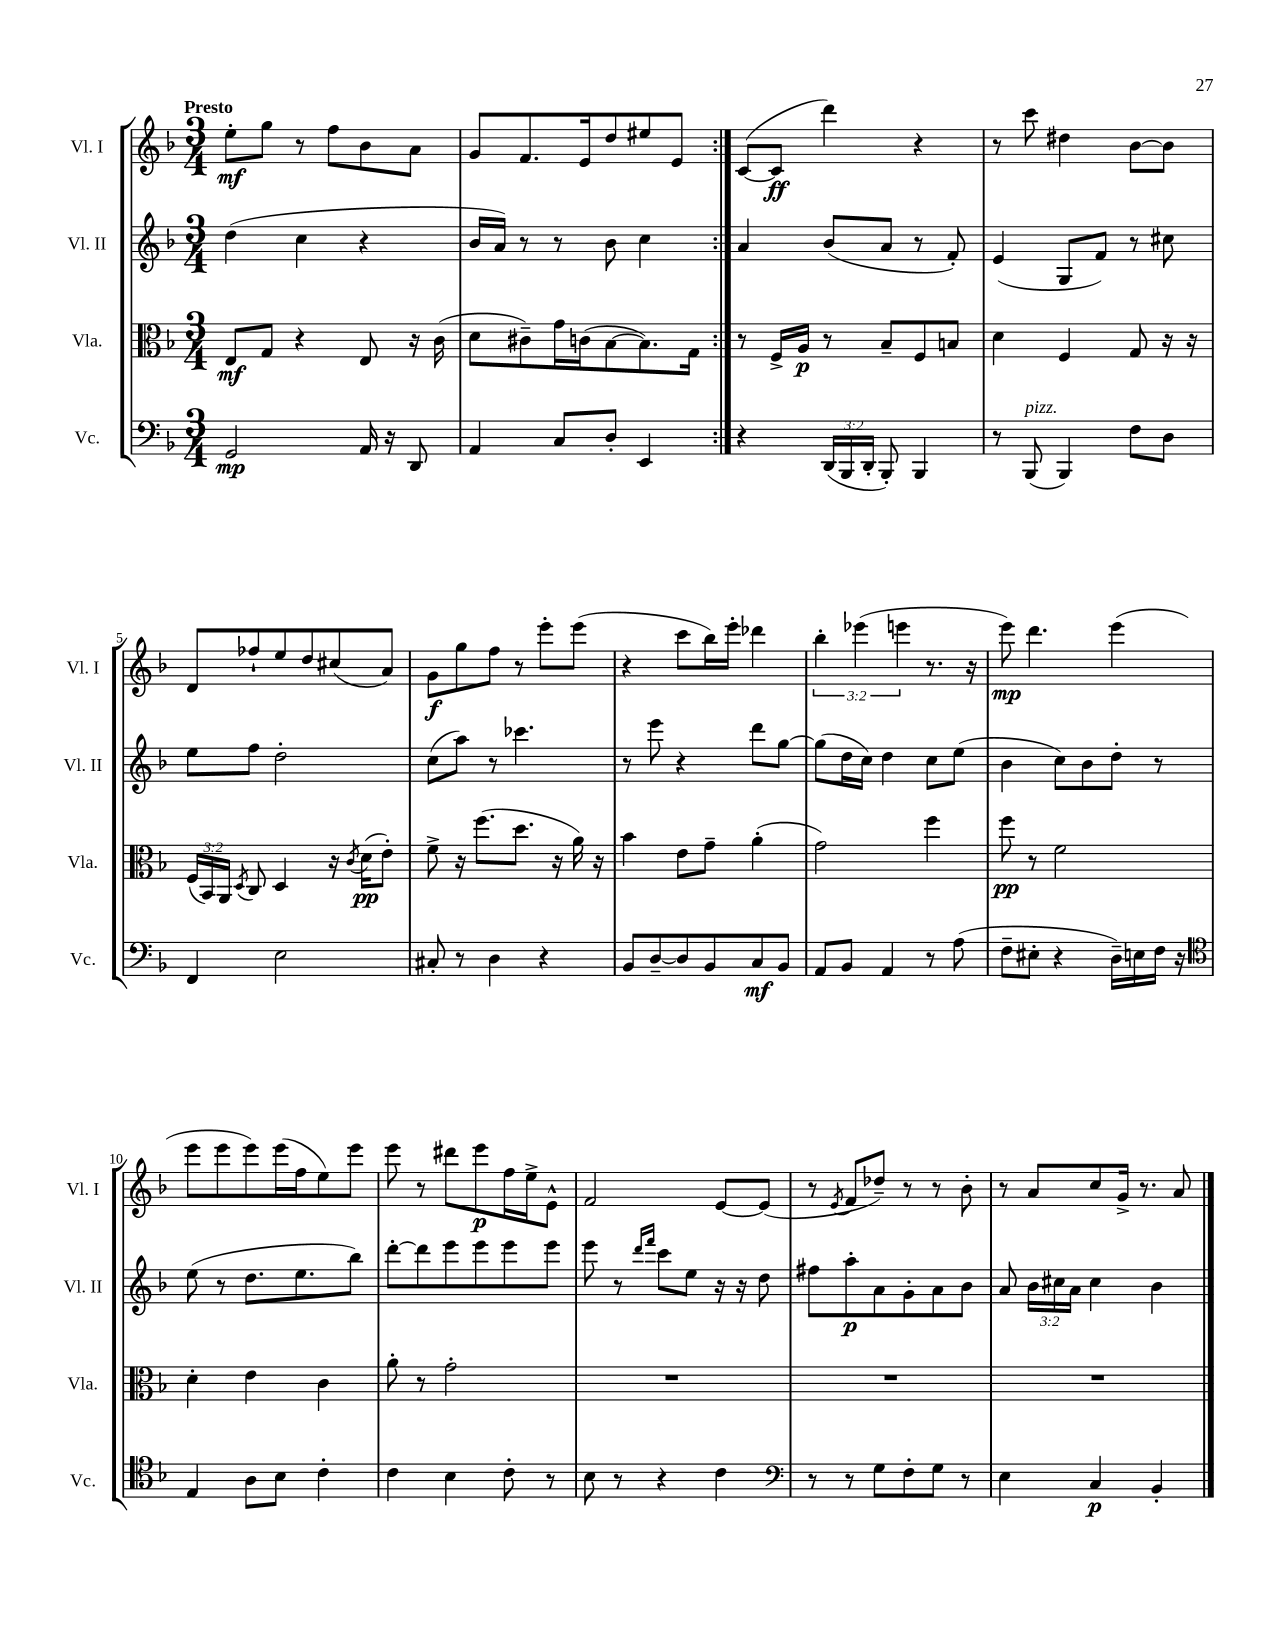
<<
\new StaffGroup <<
\new Staff = "s0" \with { instrumentName = "Vl. I" shortInstrumentName = "Vl. I" } {
    \clef treble \key f \major \numericTimeSignature \time 3/4 \override Staff.TupletNumber.text = #tuplet-number::calc-fraction-text \tempo "Presto"
    \autoBeamOff \repeat volta 2 { e''8[-.\mf g''8] r8 f''8[ bes'8 a'8] |
    g'8[ f'8. e'16 d''8 eis''8 e'8] | }
    c'8[~( c'8]\ff d'''4) r4 |
    r8 c'''8 dis''4 bes'8[~ bes'8] |
    d'8[ fes''8-! e''8 d''8 cis''8( a'8]) |
    g'8[\f g''8 f''8] r8 e'''8[-. e'''8]( |
    r4 c'''8[ bes''16) e'''16]-. des'''4 |
    \tuplet 3/2 { bes''4-. ees'''4( e'''4 } r8. r16 |
    e'''8\mp) d'''4. e'''4( |
    e'''8[ e'''8 e'''8) e'''16( f''16 e''8) e'''8] |
    e'''8 r8 dis'''8[ e'''8\p f''16 e''16-> e'8]-^ |
    f'2 e'8[~ e'8]( |
    r8 \acciaccatura { e'8 } f'8[ des''8]--) r8 r8 bes'8-. |
    r8 a'8[ c''8 g'16]-> r8. a'8 \bar "|." |
}
\new Staff = "s1" \with { instrumentName = "Vl. II" shortInstrumentName = "Vl. II" } {
    \clef treble \key f \major \numericTimeSignature \time 3/4 \override Staff.TupletNumber.text = #tuplet-number::calc-fraction-text
    \autoBeamOff \repeat volta 2 { d''4( c''4 r4 |
    bes'16[ a'16]) r8 r8 bes'8 c''4 | }
    a'4 bes'8[( a'8] r8 f'8-.) |
    e'4( g8[ f'8]) r8 cis''8 |
    e''8[ f''8] d''2-. |
    c''8[( a''8]) r8 ces'''4. |
    r8 e'''8 r4 d'''8[ g''8]~ |
    g''8[( d''16 c''16]) d''4 c''8[ e''8]( |
    bes'4 c''8[) bes'8 d''8]-. r8 |
    e''8( r8 d''8.[ e''8. bes''8]) |
    d'''8[~-. d'''8 e'''8 e'''8 e'''8 e'''8] |
    e'''8 r8 \grace { d'''16[ f'''16] } c'''8[ e''8] r16 r16 d''8 |
    fis''8[ a''8-.\p a'8 g'8-. a'8 bes'8] |
    a'8 \tuplet 3/2 { bes'16[ cis''16 a'16] } cis''4 bes'4 \bar "|." |
}
\new Staff = "s2" \with { instrumentName = "Vla." shortInstrumentName = "Vla." } {
    \clef alto \key f \major \numericTimeSignature \time 3/4 \override Staff.TupletNumber.text = #tuplet-number::calc-fraction-text
    \autoBeamOff \repeat volta 2 { e8[\mf g8] r4 e8 r16 c'16( |
    d'8[ cis'8--) g'16 c'16( bes8~ bes8.) g16] | }
    r8 f16[-> a16]\p r8 bes8[-- f8 b8] |
    d'4 f4 g8 r16 r16 |
    \tuplet 3/2 { f16[( bes,16) a,16] } \acciaccatura { d8 } c8 d4 r16 \acciaccatura { c'8 } d'16[\pp( e'8]-.) |
    f'8-> r16 f''8.[( d''8.] r16 a'16) r16 |
    bes'4 e'8[ g'8]-- a'4-.( |
    g'2) f''4 |
    f''8\pp r8 f'2 |
    d'4-. e'4 c'4 |
    a'8-. r8 g'2-. |
    R2. |
    R2. |
    R2. \bar "|." |
}
\new Staff = "s3" \with { instrumentName = "Vc." shortInstrumentName = "Vc." } {
    \clef bass \key f \major \numericTimeSignature \time 3/4 \override Staff.TupletNumber.text = #tuplet-number::calc-fraction-text
    \autoBeamOff \repeat volta 2 { g,2\mp a,16 r16 d,8 |
    a,4 c8[ d8]-. e,4 | }
    r4 \tuplet 3/2 { d,16[( bes,,16 d,16]-. } bes,,8-.) bes,,4 |
    r8 bes,,8^\markup { \italic "pizz." }( bes,,4) f8[ d8] |
    f,4 e2 |
    cis8-. r8 d4 r4 |
    bes,8[ d8~-- d8 bes,8 c8\mf bes,8] |
    a,8[ bes,8] a,4 r8 a8( |
    f8[-- eis8]-. r4 d16[--) e16 f16] r16 |
    \clef tenor e4 a8[ bes8] c'4-. |
    c'4 bes4 c'8-. r8 |
    bes8 r8 r4 c'4 |
    \clef bass r8 r8 g8[ f8-. g8] r8 |
    e4 c4\p bes,4-. \bar "|." |
}
>>
>>
